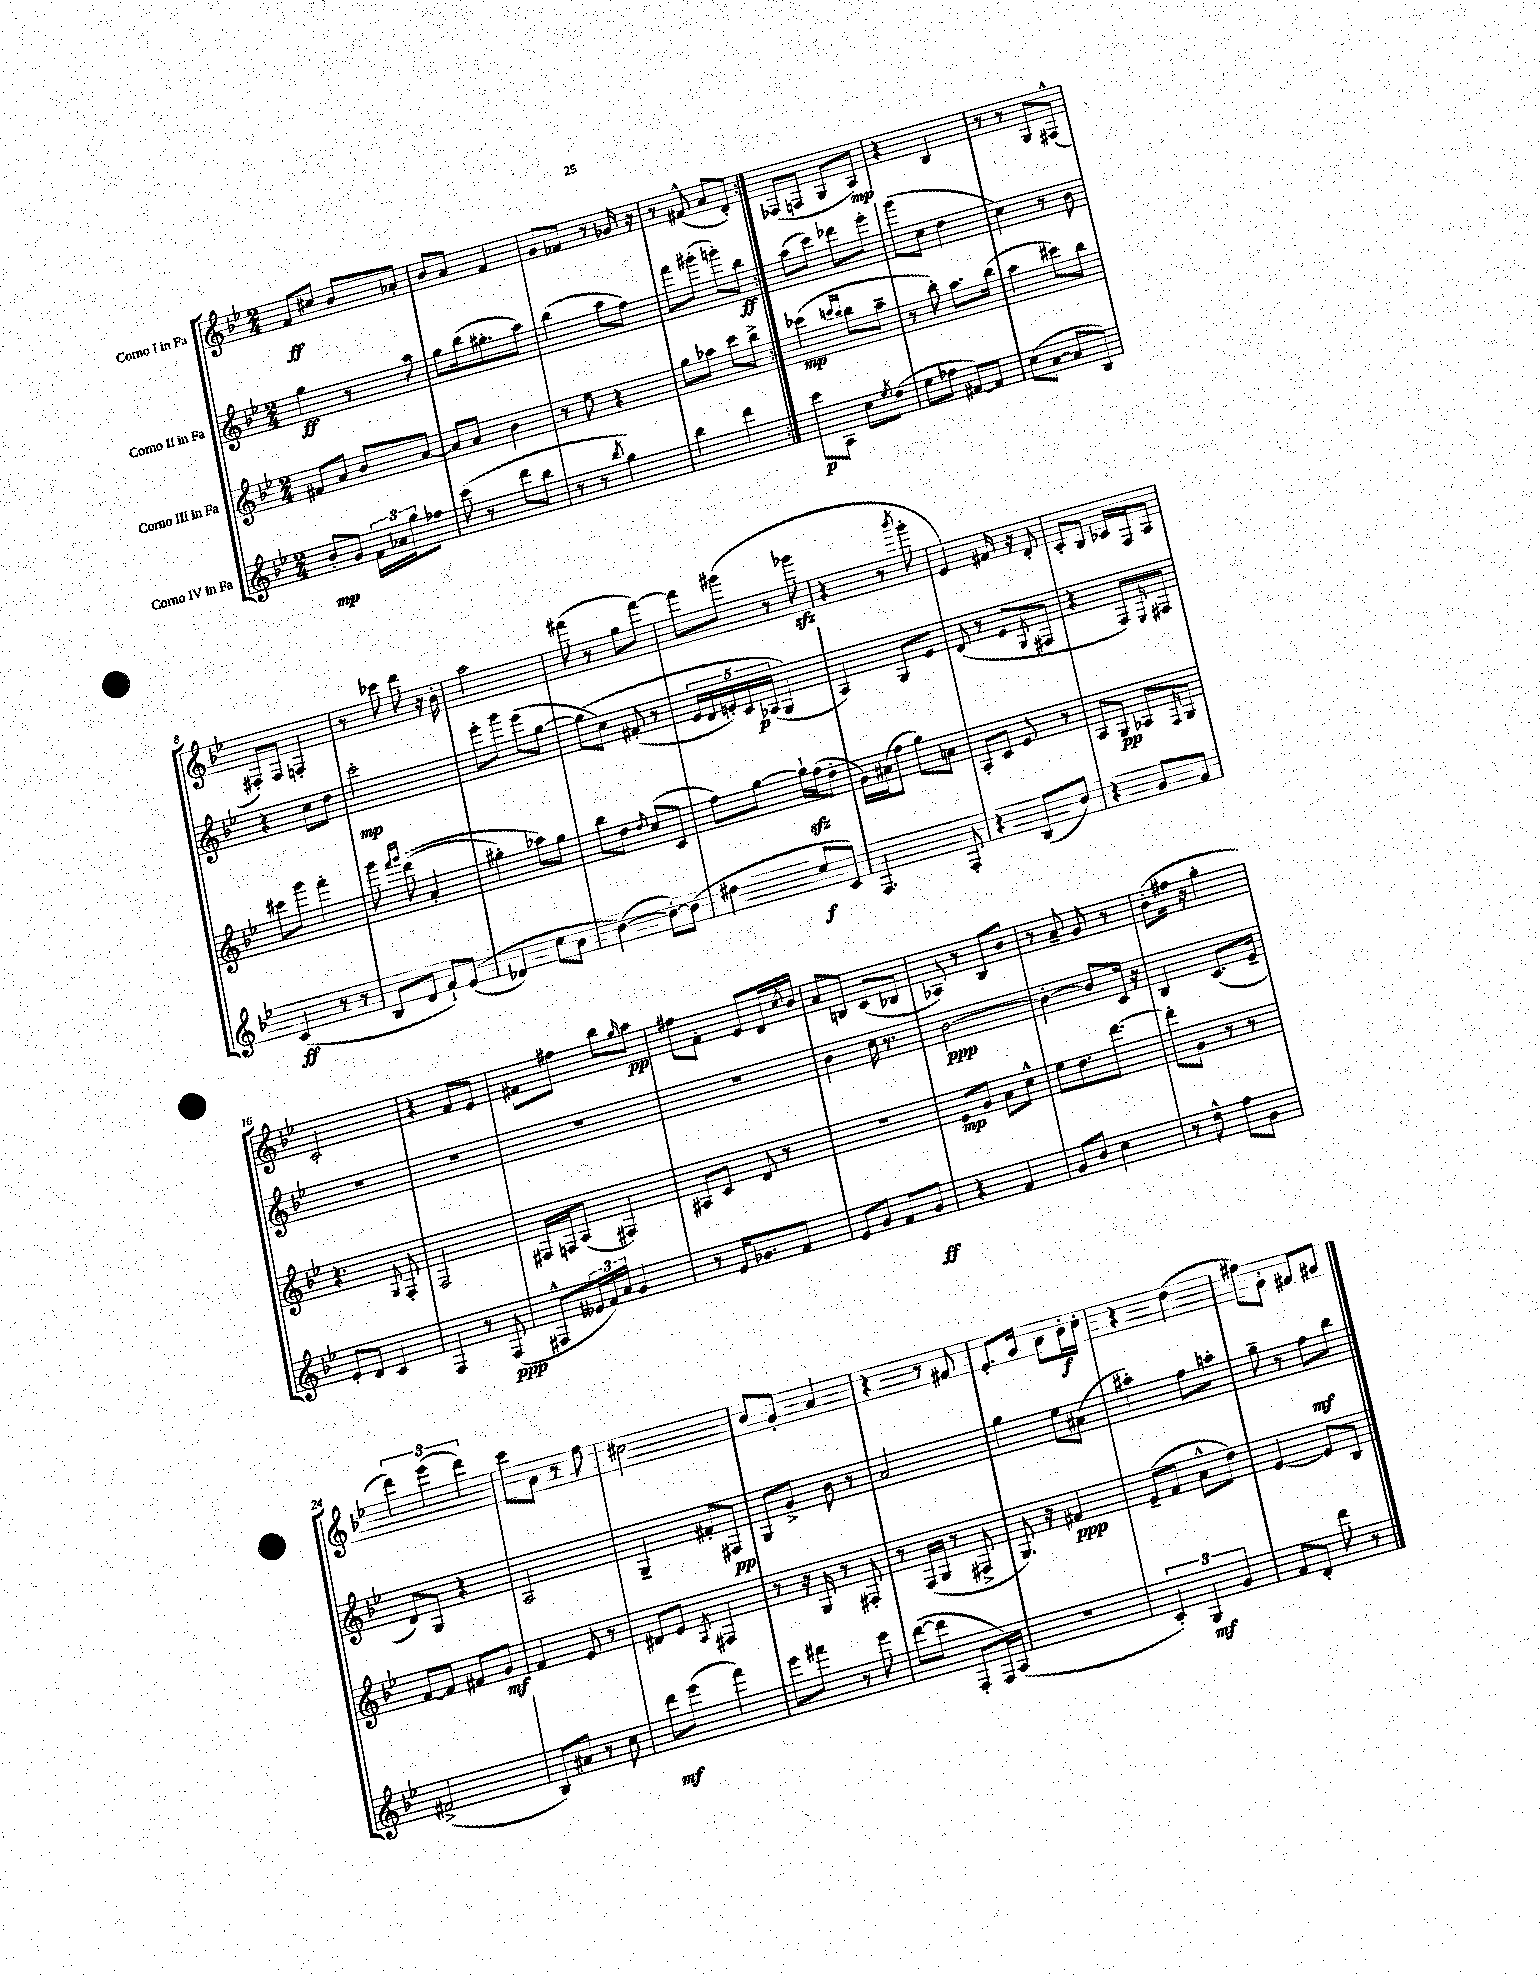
<<
\new StaffGroup <<
\new Staff = "s0" \with { instrumentName = "Corno I in Fa" } {
    \clef treble \key bes \major \numericTimeSignature \time 2/4
    \repeat volta 2 { f'8\ff cis''8 bes'8 aes'8-. |
    bes'8 a'8 f'4 |
    g'8 fes'8 r8 ges'16 r16 |
    r8 fis'8-^( a'8 d'8-.) | }
    fes8( f8 g8 a8\mp) |
    r4 bes4 |
    r8 r8 g8 fis8-^( |
    fis8-.) fis8 f4-. |
    r8 ces'''8 d'''8 r16 bes'16-. |
    a''2 |
    fis'''8( r8 g''8 fis'''8~) |
    fis'''8 gis'''8( r8 ges'''8\sfz |
    r4 r8 \acciaccatura { bes'''8 } g'''8-. |
    ees'4) fis'16 r16 d'8-. |
    c'8-. bes8 ces'16 f16 a8 |
    c'2-. |
    r4 f'8 ees'8 |
    fis'8 fis''8 bes''8 \grace { g''16 } a''8\pp |
    fis''8 f'8-. ees'8 d'16 \acciaccatura { c''8 } bes'16 |
    a'8 b8 c'8( bes8 |
    aes8) r8 bes8 bes'8 |
    r8 a'8-- g'8 r8 |
    bes'8-.( fis''16 r16 g''4-. |
    \tuplet 3/2 { d'''4) ees'''4( d'''4) } |
    c'''8 a'8 r8 f''8 |
    cis''2 |
    bes'8 g'8-. a'4 |
    r4 r8 fis'8 |
    ees'8.-. g'16 a'8 bes'16-.\f c''16-. |
    r4 d''4( |
    fis''8) g'8-. fis'8 gis'8 \bar "|." |
}
\new Staff = "s1" \with { instrumentName = "Corno II in Fa" } {
    \clef treble \key bes \major \numericTimeSignature \time 2/4
    \repeat volta 2 { g''4\ff r8 a''8 |
    g''8 bes''16( gis''8.-. a''8) |
    bes''4( a''8 f''8) |
    f'''8 gis'''8-.( g'''8-.) bes''8\ff | }
    a''8( c'''8) des'''8 ees'''8-. |
    g'''8( c''8 d''4 |
    c''4) r8 bes'8 |
    r4 c''8 d''8 |
    c'''2-.\mp |
    ees'''8-. g'''8 ees'''8( g''8~ |
    g''8\( c''8) fis'8-.( r8 |
    \tuplet 5/4 { ees'16 d'16 e'16-.) c'16 aes16\p( } g4\) |
    a4) g8 ees'8 |
    d'8( r8 ees'8 \acciaccatura { g8 } fis8 |
    r4 f8) \grace { ees16 } fis8 |
    R2 |
    R2 |
    R2 |
    R2 |
    bes'4 c''16 r8. |
    bes'2~\ppp |
    bes'4~-. bes'8 c'16 r16 |
    bes4 c'8.( ees'16-- |
    d'8) g8 r4 |
    a2 |
    g4-- fis'8-. fis8\pp |
    g8 g'8-> bes'8 r8 |
    a'2 |
    g''4 ees''8 ais'8( |
    ais''4-.) f''8 a''8-. |
    g''8-- r8 f''8\mf bes''8 \bar "|." |
}
\new Staff = "s2" \with { instrumentName = "Corno III in Fa" } {
    \clef treble \key bes \major \numericTimeSignature \time 2/4
    \repeat volta 2 { fis'8 a'8 bes'8 a'8~ |
    a'8 a'8 bes'4 |
    r8 ees''8 r4 |
    g''8 aes''8 c'''8 bes''8-> | }
    ces'''4\mp( \grace { c'''16 bes''16 } bes''8 a''8-- |
    r8 bes''8-.) a''8. bes''16( |
    a''4 cis'''8) bes''8 |
    cis'''8 g'''8 f'''4-. |
    g'''8 \grace { f'''16 g'''16 } d'''8(\( a'4-. |
    gis''4-.) aes''8\) gis''8 |
    bes''8 d''8 \grace { d''16 } c''8( c'8 |
    f''8) g''8~ g''16-!\sfz f''16( d''8-. |
    g'16) ais'16( f''8 g''8) a'8 |
    a8-. c'8 ees'8 r8 |
    a8 g8\pp aes8 \grace { f16 } g8 |
    r4. \appoggiatura { g8 } f8-. |
    f2 |
    fis16 f16 a8( fis4) |
    ais8 c'8 d'8 r8 |
    r2 |
    ees'8\mp g'8 a'8 c''8-^ |
    ees''8 d''8. d'''8.~ |
    d'''8-. g'8 r8 r8 |
    f'8~ f'8 fis'8 g'8\mf |
    f'4 ees'8 r8 |
    dis'8 ees'8 \acciaccatura { a8 } fis4 |
    r8 r16 g16 r8 fis8-. |
    r8 f16( g16 r8 fis8-> |
    g8.) r16 fis'4\ppp |
    ees'8--( f'8 a'8-^ d''8) |
    ees'4~ ees'8 bes8 \bar "|." |
}
\new Staff = "s3" \with { instrumentName = "Corno IV in Fa" } {
    \clef treble \key bes \major \numericTimeSignature \time 2/4
    \repeat volta 2 { bes'8-.\mp g'8 \tuplet 3/2 { f'16 aes'16 g''16 } fes''8 |
    c'''8( r8 d'''8 bes''8 |
    r8 r8 \acciaccatura { bes''8 } g''4) |
    bes''4 d'''4 | }
    c'''8\p a8 c''8 \acciaccatura { ees''8 } d''8( |
    ees''8 fes''8 fis'8~) fis'8 |
    c''8( a'8~ a'8 bes8) |
    c'4\ff( r8 r8 |
    bes8 d'8 f'8-!) ees'8(\( |
    des'4) c''8 a'8 |
    bes'4~(\) bes'8~-.) bes'8( |
    dis''4 c''8\f c'8) |
    f4. f8-. |
    r4 bes8( bes'8) |
    r4 g'8 f'8 |
    ees'8-. d'8 c'4 |
    f4 r8 f8\ppp( |
    fis8-^ \tuplet 3/2 { eeses'16 f'16) a'16 } g'4 |
    r8 ees'16 ges'8. f'8 |
    ees'8 g'8 f'8 g'8\ff |
    r4 f'4 |
    g'8 bes'8 c''4 |
    r8 d''8-^ f''8 g'8 |
    fis'2->( |
    bes8) ais'8 r8 c''8 |
    d'''8\mf ees'''8( f'''4) |
    ees'''8 fis'''8 r8 ees'''8 |
    d'''8~( d'''8 f8-. f16) a16( |
    R2 |
    \tuplet 3/2 { c'4-.) g4\mf g'4 } |
    f'8 d'8-. d'''8 r8 \bar "|." |
}
>>
>>
